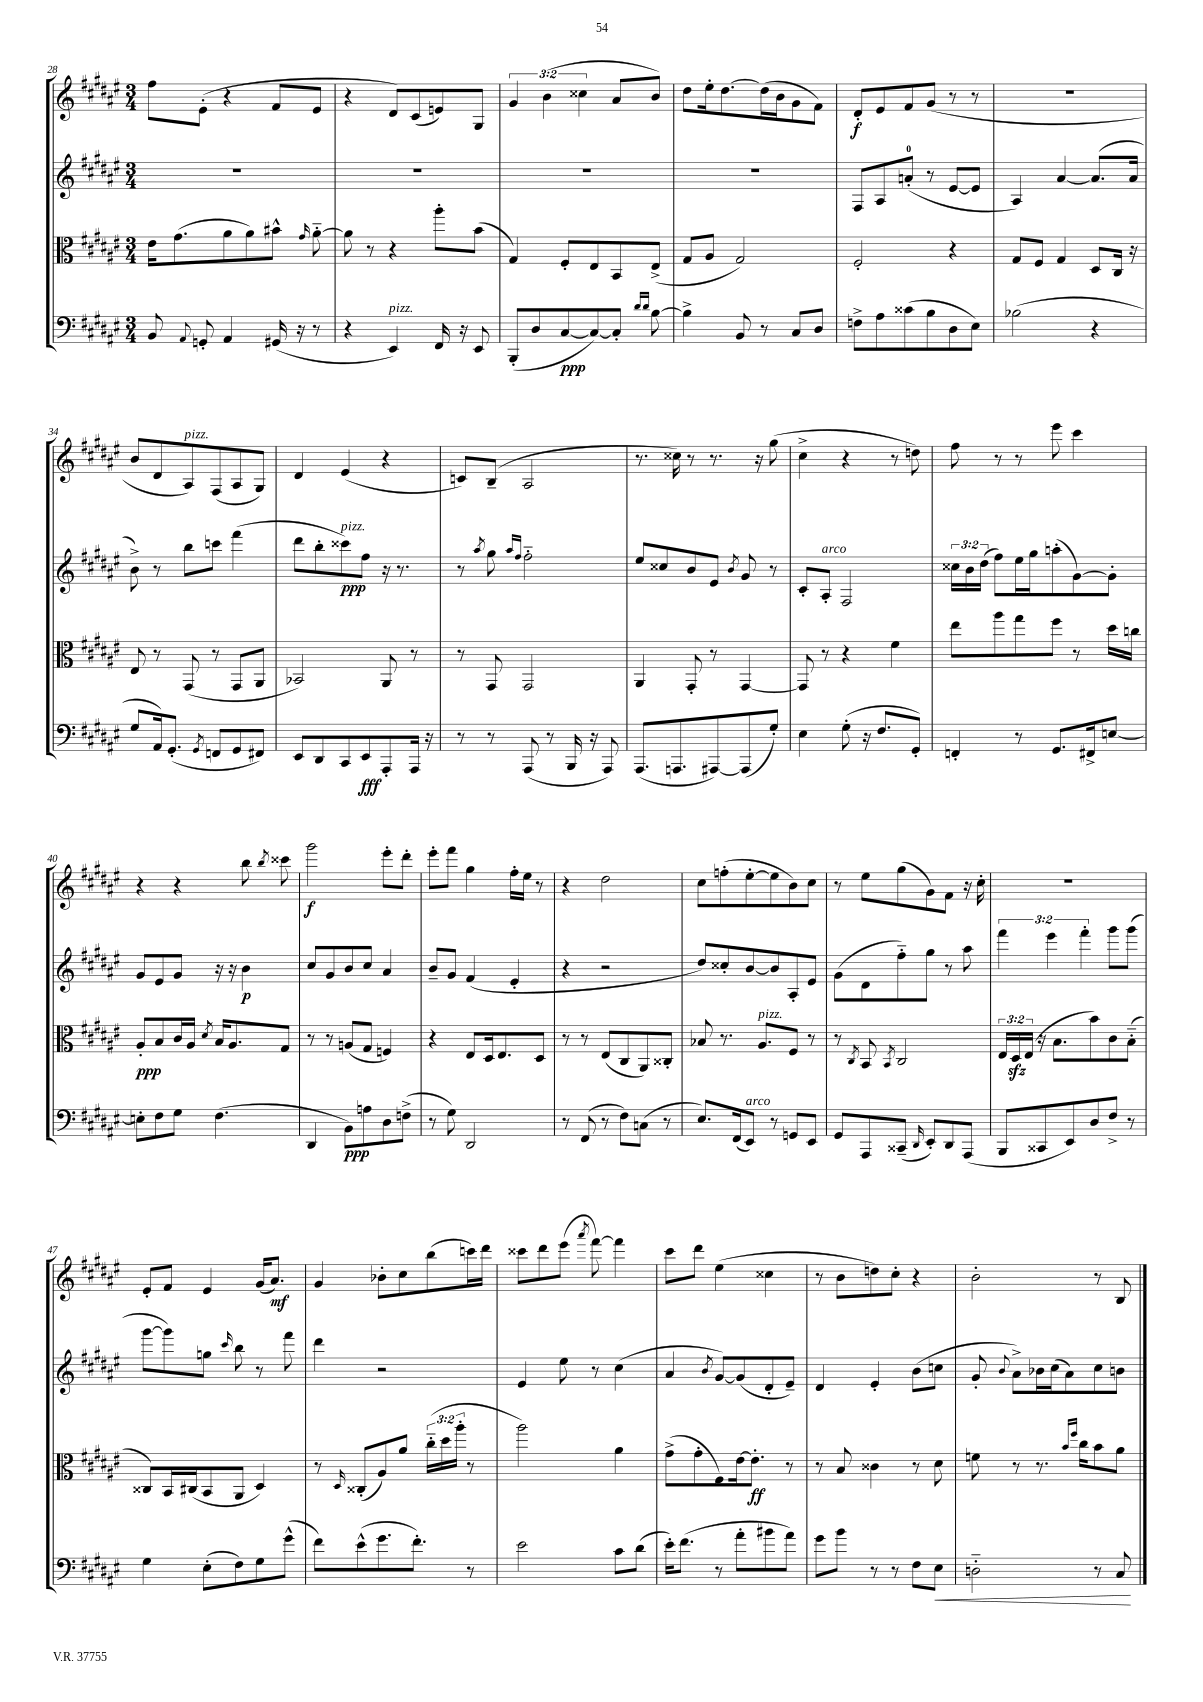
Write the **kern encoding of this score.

**kern	**kern	**kern	**kern
*staff4	*staff3	*staff2	*staff1
*clefF4	*clefC3	*clefG2	*clefG2
*k[f#c#g#d#a#e#]	*k[f#c#g#d#a#e#]	*k[f#c#g#d#a#e#]	*k[f#c#g#d#a#e#]
*M3/4	*M3/4	*M3/4	*M3/4
8BB/	16e#\LK	2.r	8ff#\L
.	(8.g#\	.	.
8qqAA#/	.	.	.
8GG'/	.	.	(8e#'\J
4AA#/	8a#\	.	4r
.	8a#\)	.	.
(16GG#/	8b#^^\J	.	8f#/L
16r	.	.	.
.	16qqg#/	.	.
8r	[8a#'~\	.	8e#/J
=	=	=	=
4r	8a#\]	2.r	4r
.	8r	.	.
4EE#/)	4r	.	8d#/L)
.	.	.	(8c#/
16FF#/	8aa#'\L	.	8e/)
16r	.	.	.
8EE#/	(8b\J	.	8G#/J
=	=	=	=
(8BBB'/L	4G#/)	2.r	6g#/
8D#/	.	.	.
.	.	.	(6b\
[8C#/	8F#'/L	.	.
.	.	.	6cc##\
8C#/_)	8E#/	.	.
8C#'/]J	8BB/	.	8a#/L
16qqd#/LL	.	.	.
16qqd#/JJ	.	.	.
[8B\	(8E#^/J	.	8b/J)
=	=	=	=
4B^\]	8G#/L	2.r	8dd#\L
.	8A#/J	.	16ee#'\k
.	.	.	[8.dd#\
8BB/	2G#/)	.	.
8r	.	.	(16dd#\]L
.	.	.	16b\J
8C#/L	.	.	8g#\
8D#/J	.	.	8f#\J)
=	=	=	=
8F^\L	2F#'/	8F#/L	8d#'/L
8A#\	.	8A#/	8e#/
(8c##\	.	(8a'/J	8f#/
8B\	.	8r	(8g#/J
8D#\	4r	[8e#/L	8r
8E#\J)	.	8e#/]J	8r
=	=	=	=
(2B-\	8G#/L	4A#/)	2.r
.	8F#/J	.	.
.	4G#/	[4a#/	.
4r	8D#/L	(8.a#/]L	.
.	16C#/Jk	.	.
.	16r	16a#/Jk	.
=	=	=	=
8G#/L	8E#/	8b^\)	8b/L
16AA#/k)	8r	8r	8d#/
(8.GG#'/J	.	.	.
.	(8GG#/	8bb\L	8A#/)
8qGG#/	.	.	.
8FF/L	8r	8ccc\J	(8F#/
8GG#/	8GG#/L	(4fff#\	8A#/
8FF#/J)	8AA#/J	.	8G#/J)
=	=	=	=
8EE#/L	2BB-/)	8ddd#\L	4d#/
8DD#/	.	8bb'\	.
8CC#/	.	8ccc##\)	(4e#/
8EE#/	.	8ff#\J	.
8AAA#'/	8AA#/	16r	4r
.	.	8.r	.
16AAA#/Jk	8r	.	.
16r	.	.	.
=	=	=	=
8r	8r	8r	8c/L)
.	.	8qaa#/	.
8r	8GG#/	8gg#\	(8B~/J
.	.	16qqaa#/LL	.
.	.	16qqff#/JJ	.
(8AAA#/	2GG#/	2ff#'~\	2A#/
8r	.	.	.
16BBB/	.	.	.
16r	.	.	.
8AAA#/)	.	.	.
=	=	=	=
(8.AAA#/L	4AA#/	8ee#/L	8.r
.	.	8cc##/	.
8.AAA/	.	.	16cc##\)
.	8GG#'/	8b/	8r
[8AAA#/)	8r	8e#/J	8.r
.	.	8qb/	.
(8AAA#/]	[4GG#/	8g#/	.
.	.	.	16r
8G#'/J)	.	8r	(8gg#\
=	=	=	=
4E#\	8GG#/]	8c#'/L	4cc#^\
.	8r	8A#'/J	.
(8G#'\	4r	2F#/	4r
16r	.	.	.
8.F#/L	.	.	.
.	4f#\	.	8r
8GG#'/J)	.	.	8dd\)
=	=	=	=
4FF'/	8ee#\L	24cc##\LL	8ff#\
.	.	24b\	.
.	.	(24dd#\JJ	.
.	8aa#\	8ff#\L)	8r
8r	8gg#\	16ee#\L	8r
.	.	16gg#\J	.
8.GG#/L	8ff#\J	(8aa'\	8eee#\
.	8r	[8g#\)	4ccc#\
16FF#^/k	.	.	.
[8E/J	16dd#\LL	8g#'\]J	.
.	16cc\JJ	.	.
=	=	=	=
8E'\]L	8A#'/L	8g#/L	4r
8F#\	8B/	8e#/	.
8G#\J	16c#/L	8g#/J	4r
.	16A#/JJ	.	.
.	8qd#/	.	.
(4.F#\	16B/LK	16r	.
.	8.A#/	16r	.
.	.	4b\	8bb\
.	.	.	8qbb/
.	8G#/J	.	8ccc##\
=	=	=	=
4DD#/	8r	8cc#/L	2ggg#\
.	8r	8g#/	.
8BB\L)	(8A/L	8b/	.
8A\	8G#/J	8cc#/J	.
8D#\	4F/)	4a#/	8eee#'\L
(8F^\J	.	.	8ddd#'\J
=	=	=	=
8r	4r	8b~/L	8eee#'\L
8G#\)	.	8g#/J	8fff#\J
2DD#/	8E#/L	(4f#/	4gg#\
.	16D#/k	.	.
.	8.E#/	.	.
.	.	4e#'/	16ff#'\LL
.	.	.	16ee#\JJ
.	8D#/J	.	8r
=	=	=	=
8r	8r	4r	4r
(8FF#/	8r	.	.
8r	(8E#/L	2r	2dd#\
8F#\L)	8C#/	.	.
(8C\J	8AA#/)	.	.
8r	8C##'/J	.	.
=	=	=	=
8.E#/L)	8B-/	8dd#/L)	8cc#\L
.	8.r	8cc##'/	(8ff'\
(16FF#/k	.	.	.
8EE#/J)	.	[8b/	[8ee#'\
.	8.A#/L	.	.
8r	.	8b/]	8ee#\]
8GG/L	8F#/J	8A#'/	8b\)
8EE#/J	8r	8e#/J	8cc#\J
=	=	=	=
8GG#/L	8r	(8g#\L	8r
.	8qC#/	.	.
8AAA#/	8BB/	8d#\	8ee#\L
.	8qBB/	.	.
(8CC##~/J	2C#/	8ff#'~\)	(8gg#\
16qqDD#/	.	.	.
8EE#'/L)	.	8gg#\J	8g#\)
8DD#/	.	8r	8f#\J
(8AAA#/J	.	8aa#\	16r
.	.	.	16cc#'\
=	=	=	=
8BBB/L	24E#/LL	6fff#\	2.r
.	24D#/	.	.
.	(24E#/JJ	.	.
8CC##/	16r	.	.
.	.	6eee#\	.
.	8.B\L	.	.
8EE#/)	.	.	.
.	.	6fff#'\	.
8D#/	8b\)	.	.
8F#^/J	8c#\	8ggg#\L	.
8r	(8B'~\J	(8ggg#\J	.
=	=	=	=
4G#\	8C##/L)	[8ggg#\L	8e#'/L
.	16BB/L	8ggg#\])	8f#/J
.	(16C#/J	.	.
(8E#'\L	8BB/	8gg\J	4e#/
.	.	16qqccc#/	.
8F#\)	8AA#/J	8bb\	.
8G#\	4D#/)	8r	(16g#/LK
.	.	.	8.a#/J)
(8g#^^\J	.	8fff#\	.
=	=	=	=
8f#\L)	8r	4ddd#\	4g#/
.	16qqD#/	.	.
(8e#^^\	(8C##'/L	.	.
8.g#\	8A#/)	2r	8b-'\L
.	8a#/J	.	8cc#\
8.f#'\J)	.	.	.
.	(24cc#'~\LL	.	(8bb\
.	24dd#\	.	.
.	24aa#'\JJ	.	.
8r	8r	.	16ccc\L)
.	.	.	16ddd#\JJ
=	=	=	=
2e#\	2aa#\)	4e#/	8ccc##\L
.	.	.	8ddd#\
.	.	8ee#\	(8eee#\J
.	.	.	8qaaa#/
.	.	8r	[8fff#\)
8c#\L	4a#\	(4cc#\	4fff#\]
(8d#\J	.	.	.
=	=	=	=
16e#'\LK)	(8g#^\L	4a#/	8ccc#\L
(8.f#\J	.	.	.
.	8g#'\	.	8ddd#\J
.	.	8qb/	.
8r	8F#\)	[8g#/L)	(4ee#\
8a#'\L	[16e#\k	(8g#/]	.
.	8.e#'\]J	.	.
8b#\	.	8d#'/	4cc##\
8a#\J)	8r	8e#~/J)	.
=	=	=	=
8g#\L	8r	4d#/	8r
8b\J	8B/	.	8b\L
8r	4c##\	4e#'/	8dd\)
8r	.	.	8cc#'\J
8F#\L	8r	(8b\L	4r
8E#\J	8d#\	8cc\J	.
=	=	=	=
2D'~\	8f\	8g#'/	2b'\
.	.	8qqb/	.
.	8r	8a#^\L)	.
.	8.r	16b-\L	.
.	.	(16cc#\J	.
.	.	8a#\)	.
.	16qqb/LL	.	.
.	16qqff#/JJ	.	.
.	16cc#\LK	.	.
8r	8b\	8cc#\	8r
8C#/	8a#\J	8b\J	8B/
==	==	==	==
*-	*-	*-	*-
